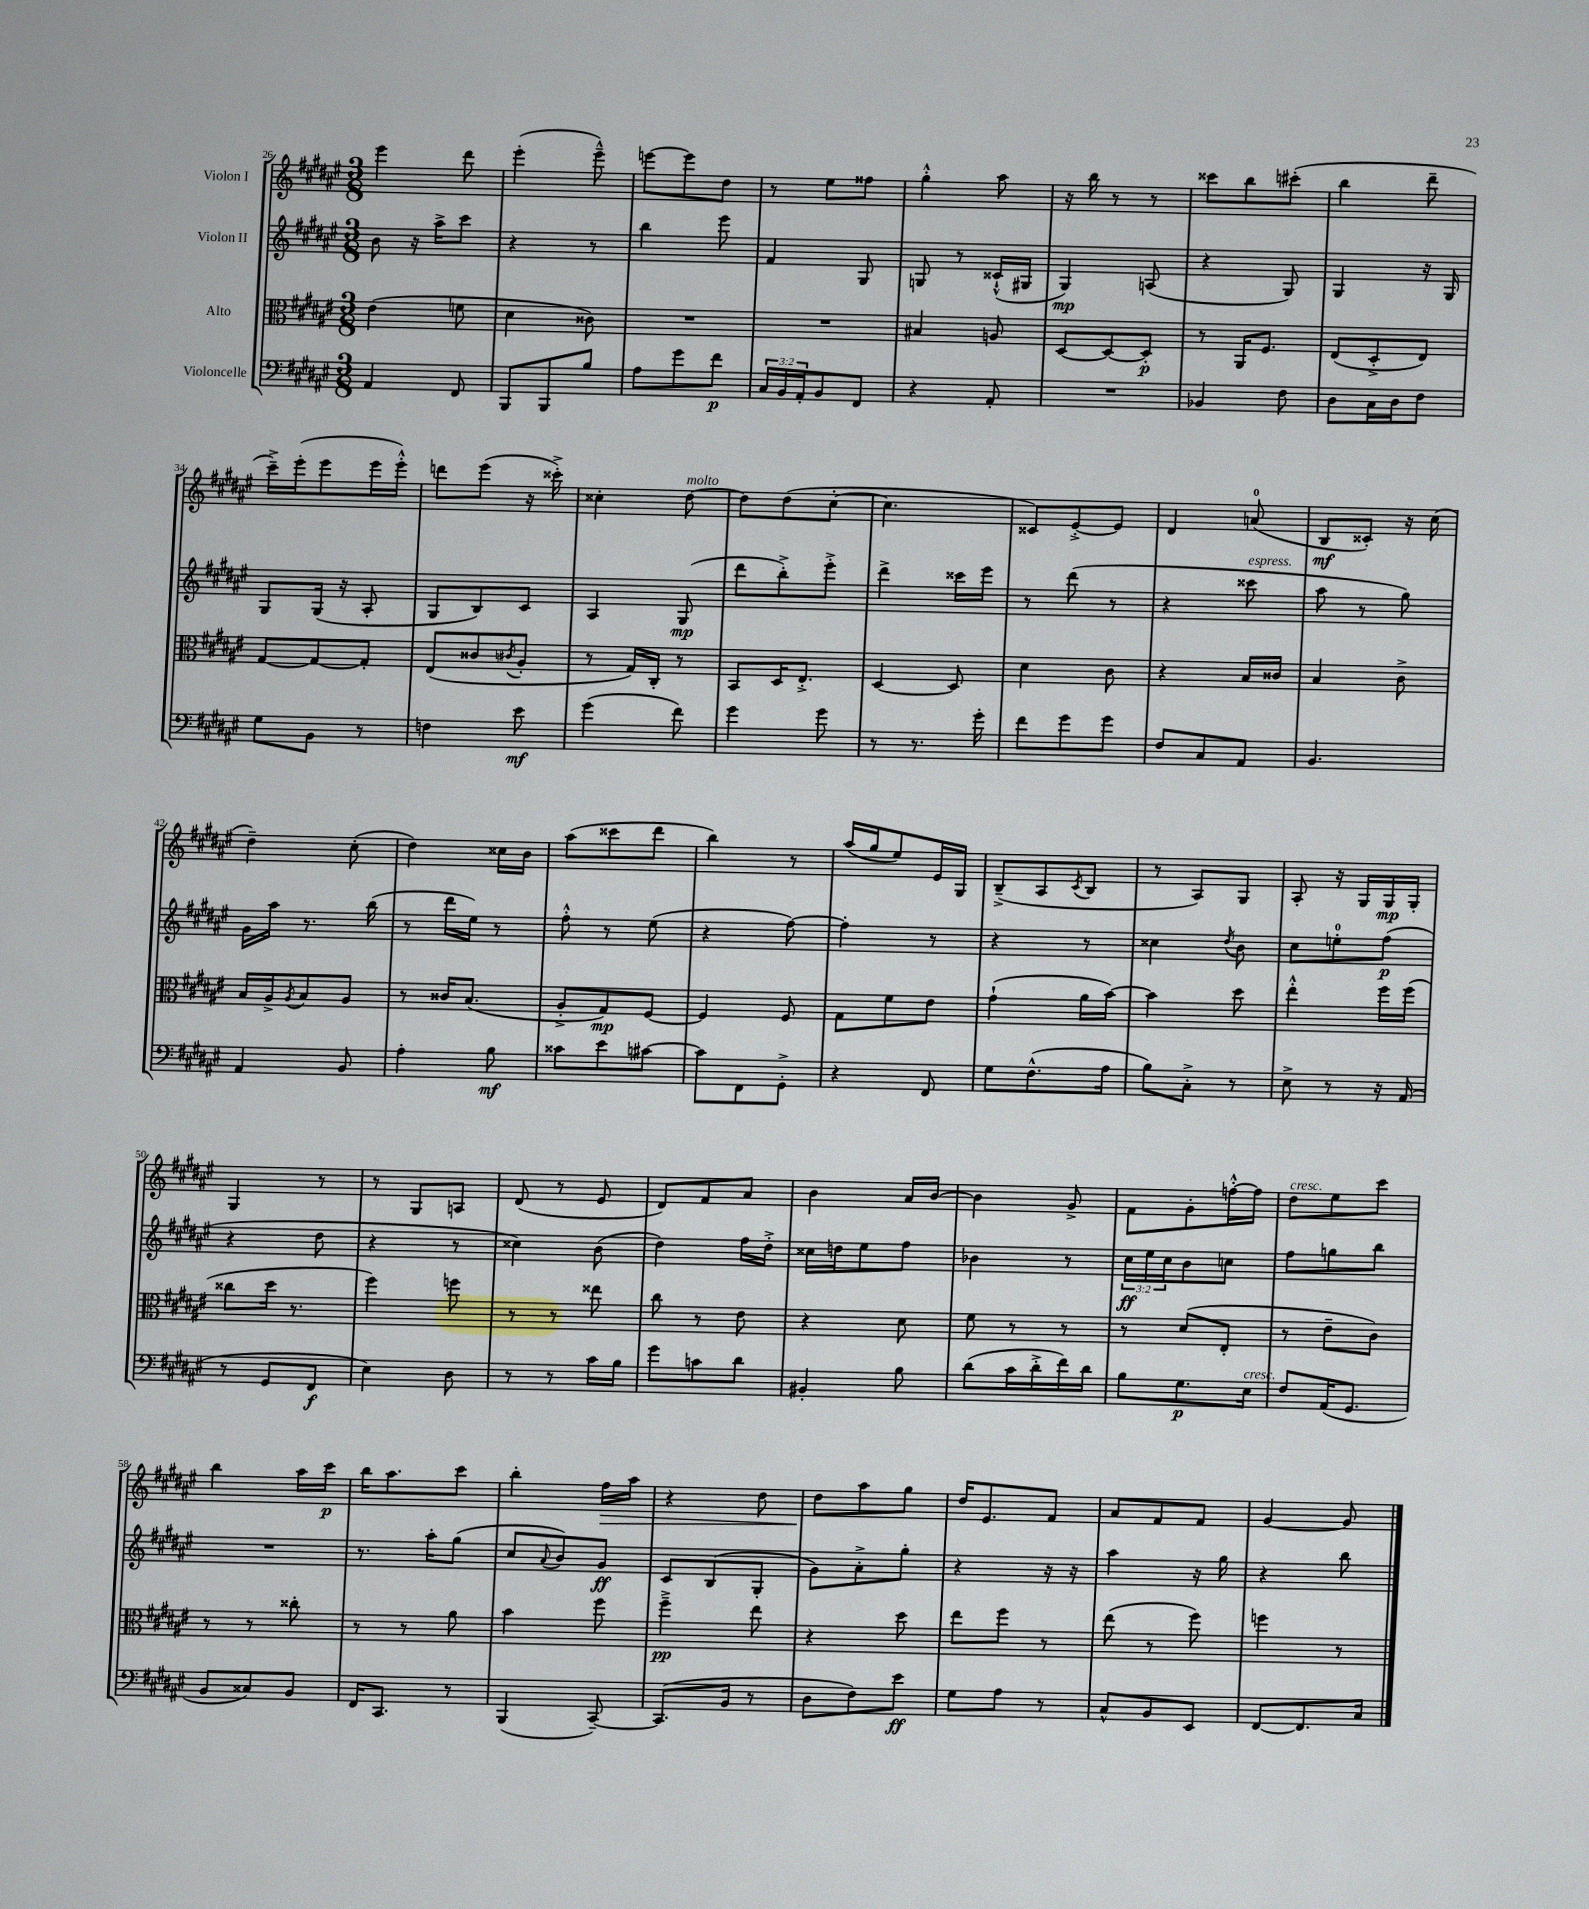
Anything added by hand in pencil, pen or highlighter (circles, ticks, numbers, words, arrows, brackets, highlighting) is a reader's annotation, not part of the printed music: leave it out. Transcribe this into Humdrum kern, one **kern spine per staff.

**kern	**kern	**kern	**kern
*staff4	*staff3	*staff2	*staff1
*clefF4	*clefC3	*clefG2	*clefG2
*k[f#c#g#d#a#e#]	*k[f#c#g#d#a#e#]	*k[f#c#g#d#a#e#]	*k[f#c#g#d#a#e#]
*M3/8	*M3/8	*M3/8	*M3/8
4AA#	(4e#	8b	4eee#
.	.	16r	.
.	.	16aa#^	.
8FF#	8f	8ccc#	8ddd#
=	=	=	=
8BBB	4d#	4r	(4eee#'
8BBB	.	.	.
8B	8c##)	8r	8eee#~^^)
=	=	=	=
8A#	4.r	4bb	[8eee
8g#	.	.	8eee]
8f#	.	8eee#	8dd#
=	=	=	=
24C#	4.r	4f#	8r
24BB	.	.	.
24AA#'	.	.	.
8BB	.	.	8ee#
8FF#	.	8G#	8ff##
=	=	=	=
4r	4B#	8G	4gg#'^^
.	.	8r	.
8AA#'	8A	(16c##`^^	8aa#
.	.	16G#	.
=	=	=	=
4.r	[8D#	4G#)	16r
.	.	.	16bb
.	8D#_	.	8r
.	8D#']	(8A	8r
=	=	=	=
4BB-	8r	4r	8ccc##
.	16AA#	.	8bb
.	8.F#	.	.
8F#	.	8G#)	(8ccc#'
=	=	=	=
8D#	(8E#	4G#	4bb
16C#	8D#'^	.	.
16D#	.	.	.
8F#	8E#)	16r	8ddd#~
.	.	16G#	.
=	=	=	=
8G#	[8G#	8G#	16ccc#~^)
.	.	.	(16eee#'
8BB	8G#_	(16G#	8eee#
.	.	16r	.
8r	8G#']	8A#'	16eee#
.	.	.	16eee#'^^)
=	=	=	=
4F	(8E#	8G#	8ddd
.	8c##	8B)	(8eee#
.	8qc#	.	.
8e#	8A#'	8c#	16r
.	.	.	16ccc##'^)
=	=	=	=
(4g#	8r	4A#	4cc##'
.	16G#)	.	.
.	16C#'	.	.
8f#)	8r	(8G#	[8dd#
=	=	=	=
4g#	8BB	8ddd#	8dd#]
.	16D#	8bb'^)	(8dd#
.	8.E#'^	.	.
8g#	.	8eee#'^	[8cc#'
=	=	=	=
8r	[4D#	4ddd#^	4.cc#]
8.r	.	.	.
.	8D#]	16ccc##	.
16g#'	.	16eee#	.
=	=	=	=
8f#	4d#	8r	8c##)
8g#	.	(8ddd#	[8e#'^
8g#	8c#	8r	8e#]
=	=	=	=
8F#	4r	4r	4d#
8C#	.	.	.
8AA#	16B	8ccc##	(8a
.	16c##	.	.
=	=	=	=
4.BB	4B	8aa#	8B
.	.	8r	8c##')
.	8c#^	8gg#)	16r
.	.	.	(16cc#
=	=	=	=
4AA#	16B	16g#	4dd#~)
.	16A#^	16aa#	.
.	8qA#	.	.
.	8B	8.r	.
8BB	8A#	.	(8cc#'
.	.	(16bb	.
=	=	=	=
4A#'	8r	8r	4dd#)
.	16c##	16ddd#	.
.	(8.B	16ee#)	.
8B	.	8r	16cc##
.	.	.	16b
=	=	=	=
8c##	8A#'^	8ff#'^^	(8aa#
8e#	8G#)	8r	8ccc##
[8c#	[8F#	(8ee#	8ddd#
=	=	=	=
8c#]	4F#]	4r	4bb)
8FF#	.	.	.
8GG#'^	8F#	[8ff#)	8r
=	=	=	=
4r	8G#	4ff#']	(16aa#
.	.	.	16gg#
.	8f#	.	8ee#)
8FF#	8e#	8r	16e#
.	.	.	16G#
=	=	=	=
8G#	(4g#`	4r	(8B~^
(8.F#^^	.	.	8A#
.	.	.	8qc#
.	16a#	8r	8B
16A#	[16b)	.	.
=	=	=	=
8B)	4b]	4cc##	8r
8C#'^	.	.	8A#)
.	.	8qdd#	.
8r	8dd#	8b	8G#
=	=	=	=
8E#^	4ee#'^^	8cc#	8A#'
8r	.	8ee'	16r
.	.	.	16G#
16r	16ff#	(8ff#	16G#
(16AA#	(16ff#	.	16G#'
=	=	=	=
8r	8cc##	4r	4G#
8GG#	16dd#	.	.
.	8.r	.	.
8FF#	.	8dd#	8r
=	=	=	=
4E#)	4ff#)	4r	8r
.	.	.	8G#
8D#	8ff	8r	8A
=	=	=	=
8r	8r	4cc##)	(8d#
8r	8r	.	8r
16c#	8ee##	(8b	8e#
16B	.	.	.
=	=	=	=
8g#	8cc#	4dd#)	8d#)
8c	8r	.	8f#
8d#	8e#	16ff#	8a#
.	.	16dd#'^	.
=	=	=	=
4BB#'	4r	16cc##	4b
.	.	16dd	.
.	.	8ee#	.
8B	8d#	8ff#	16a#
.	.	.	[16b
=	=	=	=
(8d#	8f#	4b-	4b]
16c#	8r	.	.
16d#'^	.	.	.
16f#)	8r	8r	8g#^
16d#	.	.	.
=	=	=	=
8B	8r	24cc#	8f#
.	.	24ee#	.
.	.	24cc#	.
8.G#	(8d#	8b	8g#'
.	8E#'	8cc	[16ff'^^
16E#	.	.	16ff]
=	=	=	=
8F#	8r	8ff#	8dd#
(16AA#	8e#~	8gg	8ee#
8.GG#	.	.	.
.	8c#)	8bb	8ccc#
=	=	=	=
8BB	8r	4.r	4bb
8C##)	8r	.	.
8BB	8cc##'	.	16aa#
.	.	.	16ccc#
=	=	=	=
16FF#	8r	8.r	16bb
8.CC#	.	.	8.aa#
.	8r	.	.
.	.	16aa#'	.
8r	8a#	(8gg#	8ccc#
=	=	=	=
(4BBB	4b	8cc#	4bb'
.	.	8qqa#	.
.	.	8b)	.
[8CC#~)	8ff#	8g#	16ff#
.	.	.	16aa#
=	=	=	=
(8.CC#]	4ff#~^	8c#	4r
.	.	(8B	.
16BB	.	.	.
8r	8ee#	8G#'	8dd#
=	=	=	=
8D#	4r	8g#)	8dd#
8F#)	.	8a#'^	8aa#
8e#	8dd#	8gg#'	8gg#
=	=	=	=
8G#	8ee#	4r	16dd#
.	.	.	8.e#
8A#	8ff#	.	.
8r	8r	16r	8f#
.	.	16r	.
=	=	=	=
8C#^^	(8ee#	4aa#	8a#
8BB	8r	.	8f#
8EE#	8ff#)	16r	8f#
.	.	16gg#	.
=	=	=	=
[8FF#	4ff	4r	[4g#
8.FF#]	.	.	.
.	8r	8bb	8g#]
16C#	.	.	.
==	==	==	==
*-	*-	*-	*-
